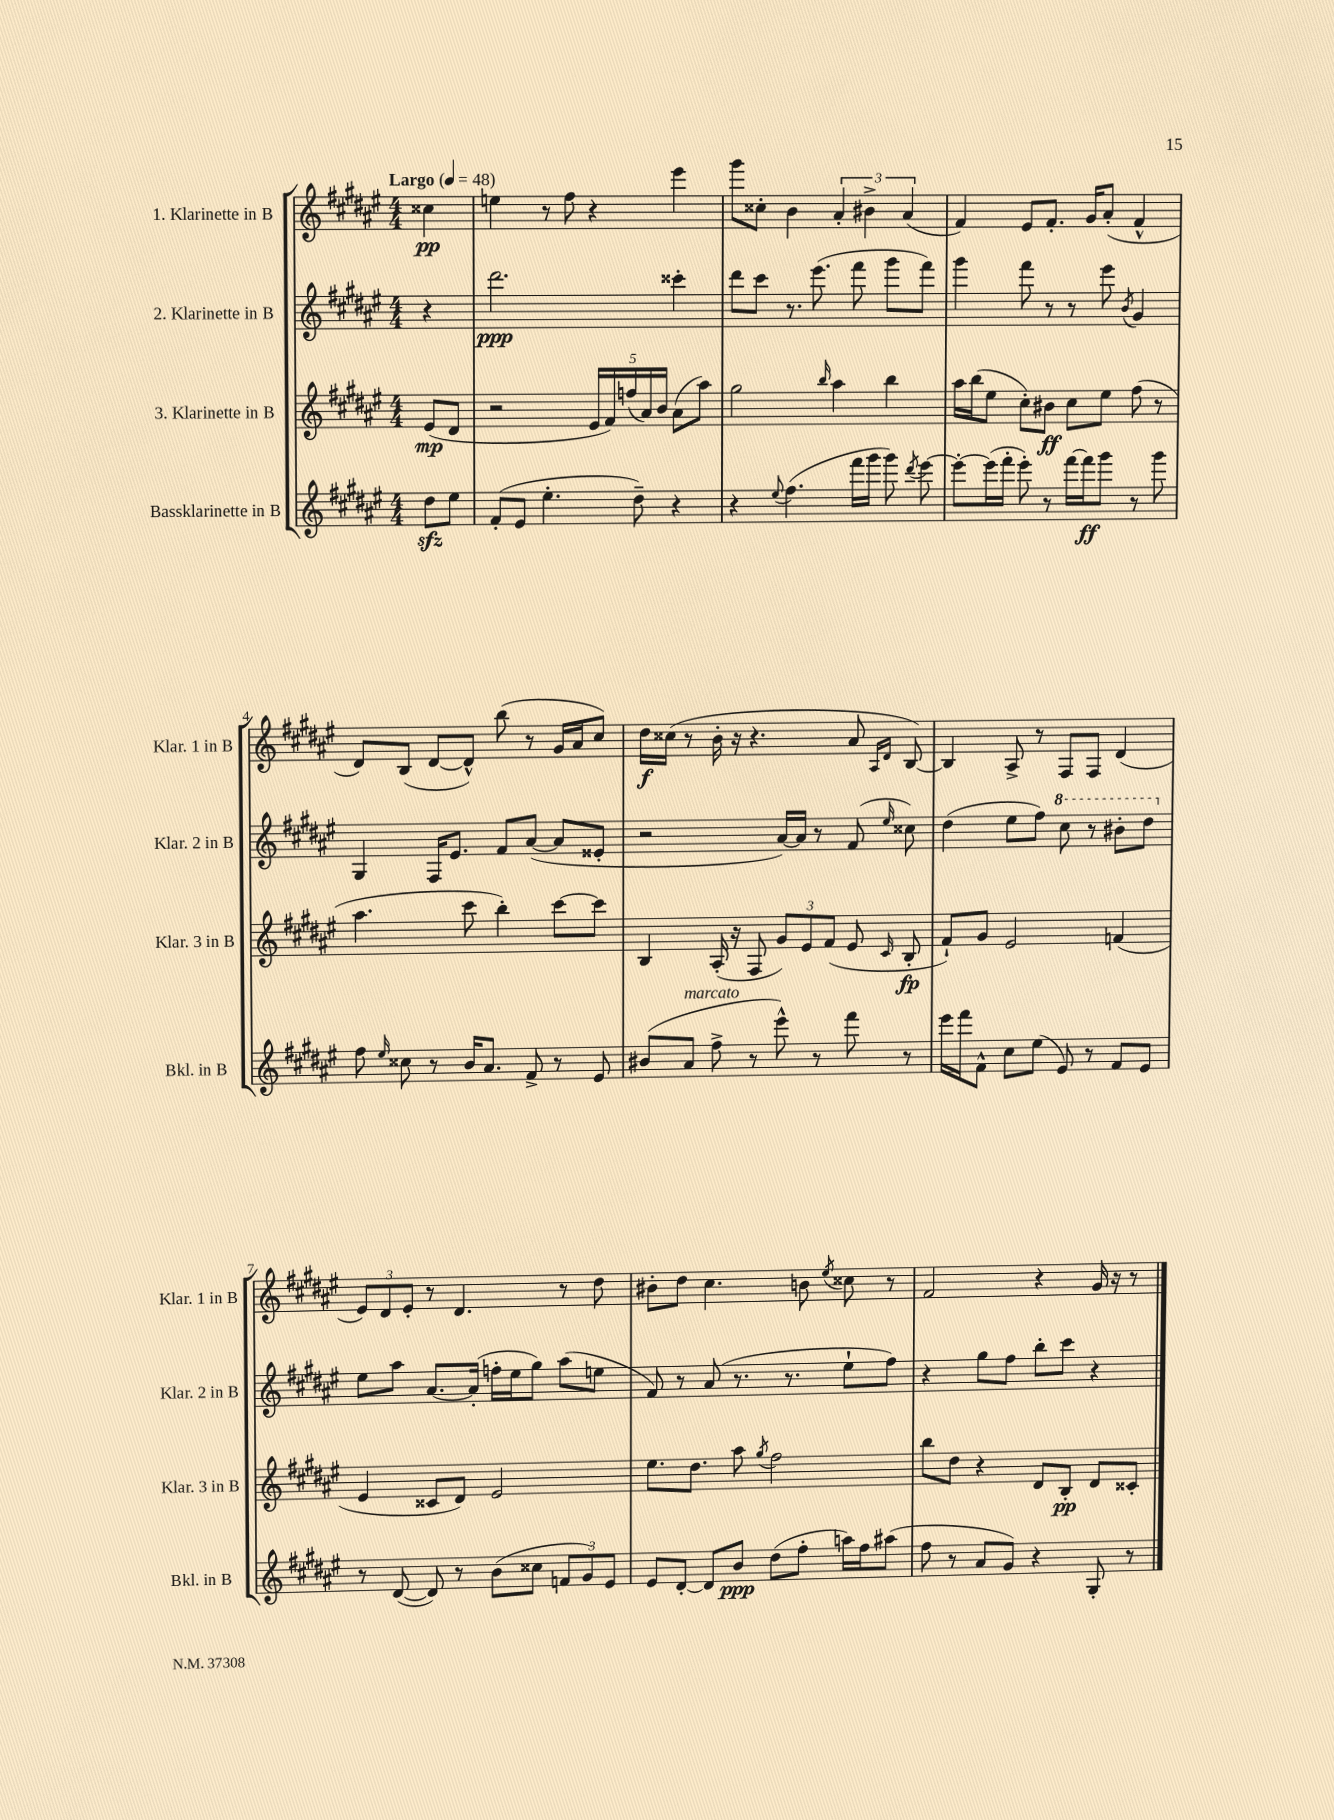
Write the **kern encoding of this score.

**kern	**kern	**kern	**kern
*staff4	*staff3	*staff2	*staff1
*clefG2	*clefG2	*clefG2	*clefG2
*k[f#c#g#d#a#e#]	*k[f#c#g#d#a#e#]	*k[f#c#g#d#a#e#]	*k[f#c#g#d#a#e#]
*M4/4	*M4/4	*M4/4	*M4/4
*MM48	*MM48	*MM48	*MM48
8dd#\L	(8e#/L	4r	4cc##\
8ee#\J	8d#/J	.	.
=	=	=	=
(8f#'/L	2r	2.ddd#\	4ee\
8e#/J	.	.	.
4.ee#'\	.	.	8r
.	.	.	8ff#\
.	20e#/LL	.	4r
.	20f#/)	.	.
.	(20ff/	.	.
8dd#~\)	.	.	.
.	20a#/)	.	.
.	20b/JJ	.	.
4r	(8a#\L	4ccc##'\	4eee#\
.	8aa#\J)	.	.
=	=	=	=
4r	2gg#\	8ddd#\L	8ggg#\L
.	.	8ccc#\J	8cc##'\J
8qqee#/	.	.	.
(4.ff#\	.	8.r	4b\
.	.	(8.eee#\	.
.	16qqbb/	.	.
.	4aa#\	.	6a#'/
16fff#\LL	.	8fff#\	.
.	.	.	6b#^\
16ggg#\JJ	.	.	.
8ggg#\)	4bb\	8ggg#\L	.
.	.	.	(6a#/
8qddd#/	.	.	.
[8eee#\	.	8fff#\J)	.
=	=	=	=
8eee#'\_L	16aa#\LL	4ggg#\	4f#/)
.	(16bb\J	.	.
(16eee#\]L	8ee#\J	.	.
16fff#'\JJ	.	.	.
8eee#'\)	8cc#'\L)	8fff#\	8e#/L
8r	8b#\J	8r	8.f#'/J
[16fff#\LL	8cc#\L	8r	.
16fff#\]J	.	.	16g#/LK
8ggg#\J	8ee#\J	8eee#\	(8a#'/J
.	.	8qb/	.
8r	(8ff#\	4g#/	4f#^^/
8ggg#\	8r	.	.
=	=	=	=
8ff#\	4.aa#\	4G#/	8d#/L)
16qqee#/	.	.	.
8cc##\	.	.	(8B/J
8r	.	16F#/LK	[8d#/L
.	.	8.e#/J	.
16b/LK	8ccc#\	.	8d#^^/]J)
8.a#/J	.	.	.
.	4bb'\)	8f#/L	(8bb\
8f#^/	.	([8a#/J	8r
8r	[8ccc#\L	8a#/]L	16g#/LL
.	.	.	16a#/J
8e#/	8ccc#\]J	8e##'/J	8cc#/J)
=	=	=	=
(8b#/L	4B/	2r	16dd#\LL
.	.	.	(16cc##\JJ
8a#/J	.	.	8r
8ff#^\	(16A#'/	.	16b'\
.	16r	.	16r
8r	8F#/	.	4.r
8eee#^^\)	12g#/L)	[16a#/LL)	.
.	.	16a#/]JJ	.
.	12e#/	.	.
8r	.	8r	.
.	(12f#/J	.	.
8fff#\	8e#/	(8f#/	8a#/
.	.	.	16qqA#/LL
.	16qqc#/	16qqee#/	16qqd#/JJ
8r	8B'/	8cc##\)	[8B/)
=	=	=	=
16eee#\LL	8f#`/L)	(4dd#\	4B/]
16fff#\J	.	.	.
8f#^^\J	8g#/J	.	.
8cc#\L	2e#/	8ee#\L	8A#^/
(8ee#\J	.	8ff#\J)	8r
8e#/)	.	8ccc#\	8F#/L
8r	.	8r	8F#/J
8f#/L	(4f/	8bb#'\L	(4d#/
8e#/J	.	8ddd#\J	.
=	=	=	=
8r	4e#/	8ee#\L	12e#/L)
.	.	.	12d#/
([8d#/	.	8aa#\J	.
.	.	.	12e#'/J
8d#/])	8c##/L	[8.a#/L	8r
8r	8d#/J)	.	4.d#/
.	.	(16a#'/]Jk	.
(8b\L	2e#/	16ff'\LL	.
.	.	16ee#\J	.
8cc##\J	.	8gg#\J)	.
12f/L	.	(8aa#\L	8r
12g#/)	.	.	.
.	.	8ee\J	8dd#\
12e#/J	.	.	.
=	=	=	=
8e#/L	8.ee#\L	8f#/)	8b#'\L
[8d#'/J	.	8r	8dd#\J
.	8.dd#\J	.	.
8d#/]L	.	(8a#/	4.cc#\
8b/J	8aa#\	8.r	.
.	8qgg#/	.	.
(8dd#\L	2ff#\	.	.
.	.	8.r	.
8ff#'\J	.	.	8b\
.	.	.	8qee#/
16aa\LL)	.	8ee#`\L	8cc##\
16ff#\J	.	.	.
(8aa#\J	.	8ff#\J)	8r
=	=	=	=
8ff#\	8bb\L	4r	2f#/
8r	8dd#\J	.	.
8a#/L	4r	8gg#\L	.
8g#/J)	.	8ff#\J	.
4r	8d#/L	8bb'\L	4r
.	8B'/J	8ccc#\J	.
8G#'/	8d#/L	4r	16g#/
.	.	.	16r
8r	8c##'/J	.	8r
==	==	==	==
*-	*-	*-	*-
